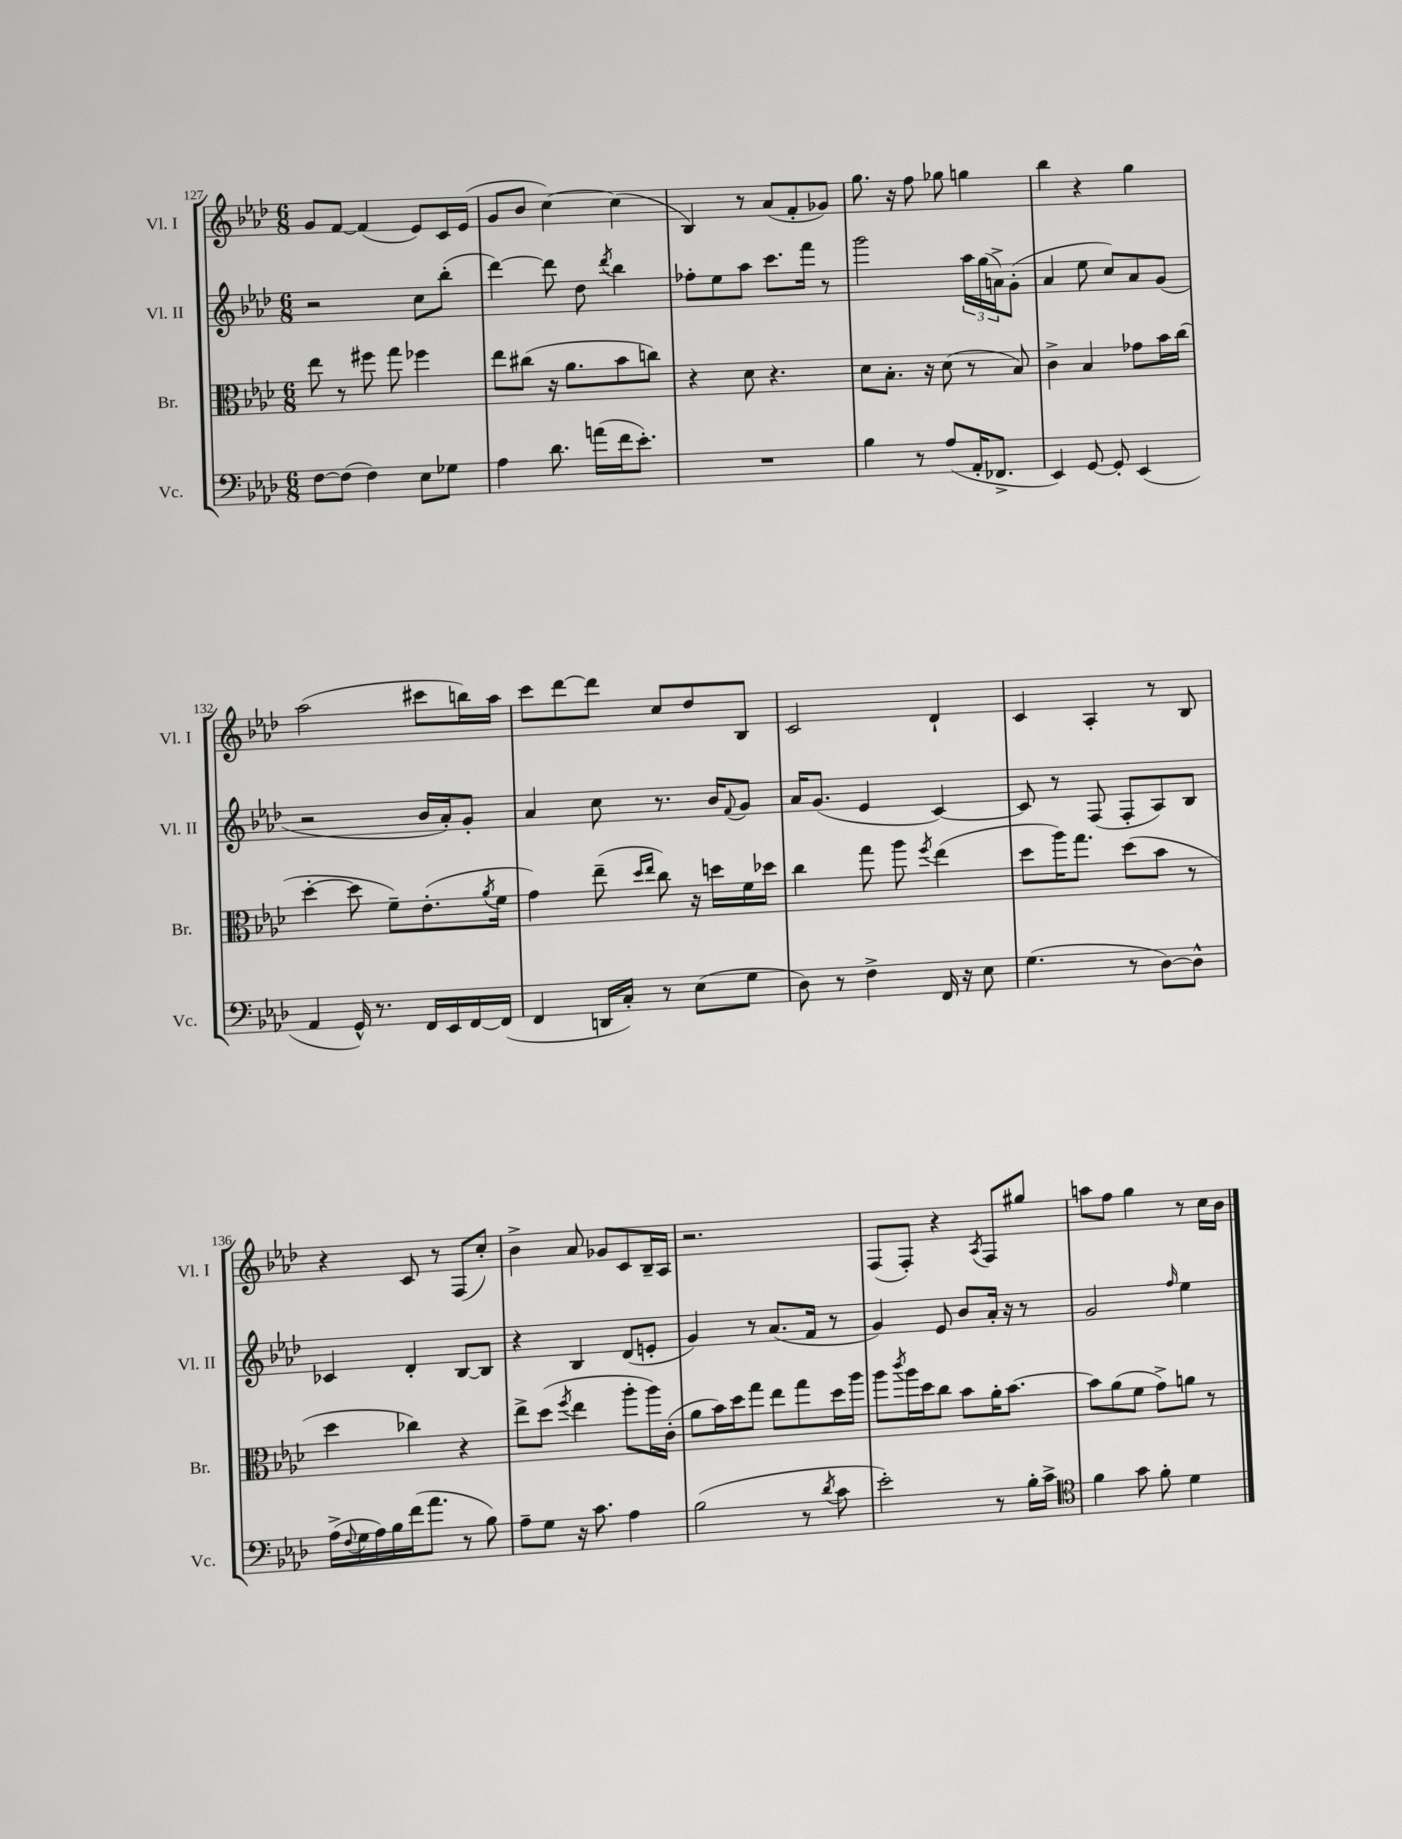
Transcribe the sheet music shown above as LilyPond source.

<<
\new StaffGroup <<
\new Staff = "s0" \with { instrumentName = "Vl. I" shortInstrumentName = "Vl. I" } {
    \clef treble \key aes \major \numericTimeSignature \time 6/8
    g'8 f'8~ f'4( ees'8) c'16 ees'16( |
    g'8 bes'8 c''4~) c''4( |
    bes4) r8 aes'8( f'8-. ges'8) |
    g''8. r16 f''8 ges''8 g''4 |
    bes''4 r4 g''4 |
    aes''2( cis'''8 b''16) aes''16 |
    c'''8 des'''8~ des'''8 c''8 des''8 bes8 |
    c'2 des'4-! |
    c'4 aes4-. r8 bes8 |
    r4 c'8 r8 f8( c''8-.) |
    bes'4-> aes'8 ges'8 c'8 bes16-- aes16 |
    r2. |
    f8( f8-.) r4 \acciaccatura { aes8 } f8 gis''8 |
    a''8 f''8 g''4 r8 c''16 bes'16 \bar "|." |
}
\new Staff = "s1" \with { instrumentName = "Vl. II" shortInstrumentName = "Vl. II" } {
    \clef treble \key aes \major \numericTimeSignature \time 6/8
    r2 c''8 bes''8-.( |
    des'''4~) des'''8 des''8 \acciaccatura { des'''8 } bes''4 |
    fes''8-. ees''8 aes''8 c'''8. f'''16 r8 |
    g'''2 \tuplet 3/2 { aes''16 g''16( a'16->) } g'8-.( |
    aes'4 ees''8 c''8) aes'8 g'8( |
    r2 bes'16 aes'16-.) g'8-. |
    aes'4 c''8 r8. bes'16 \appoggiatura { f'8 } g'8 |
    aes'16 g'8.( ees'4 c'4~) |
    c'8 r8 f8( f8-. aes8) bes8 |
    ces'4 des'4-. bes8~ bes8 |
    r4 bes4 des'8( e'8-. |
    g'4) r8 aes'8.( f'16 r8 |
    g'4) ees'8 bes'8 aes'16-. r16 r8 |
    g'2 \grace { f''16 } ees''4 \bar "|." |
}
\new Staff = "s2" \with { instrumentName = "Br." shortInstrumentName = "Br." } {
    \clef alto \key aes \major \numericTimeSignature \time 6/8
    ees''8 r8 fis''8 g''8 fes''4 |
    ees''8 cis''8( r16 aes'8. bes'8 c''8) |
    r4 des'8 r4. |
    des'8 bes8.-. r16 des'8( r8 bes8) |
    c'4-> bes4 ges'8 bes'16 c''16( |
    des''4~-. des''8 f'8--) ees'8.-.( \acciaccatura { aes'8 } f'16 |
    g'4) ees''8--( \grace { des''16 ees''16 } c''8) r16 d''16 f'16 des''16 |
    c''4 g''8 aes''8 \acciaccatura { f''8 } ees''4( |
    des''8 aes''16) g''8. des''8( bes'8 r8 |
    des''4 ces''4) r4 |
    ees''8-> des''8( \acciaccatura { f''8 } ees''4 aes''8-. aes''16) c'16-.( |
    aes'8 bes'16) des''16 g''8 ees''8 g''8 des''16 aes''16 |
    aes''8 \acciaccatura { c'''8 } aes''16 des''16 c''8 bes'8 aes'16-. bes'8.~ |
    bes'8 aes'8( f'8 g'8->) a'8 r8 \bar "|." |
}
\new Staff = "s3" \with { instrumentName = "Vc." shortInstrumentName = "Vc." } {
    \clef bass \key aes \major \numericTimeSignature \time 6/8
    f8~ f8( f4) ees8 ges8 |
    aes4 des'8. a'16( f'16 ees'8.-.) |
    R2. |
    bes4 r8 aes8( aes,16-. fes,8.-> |
    ees,4) g,8~ g,8-. ees,4( |
    aes,4 g,16-^) r8. f,16 ees,16 f,16~ f,16( |
    f,4 d,16 c16-.) r8 ees8( g8 |
    des8) r8 f4-> f,16 r16 ees8 |
    g4.( r8 des8~) des8-^ |
    aes16->( \appoggiatura { f8 } g16 aes16) bes16 f'16( aes'8. r8 bes8) |
    aes8-- g8 r16 c'8. aes4 |
    bes2( r8 \acciaccatura { des'8 } c'8 |
    ees'2-.) r8 bes16-. c'16-> |
    \clef tenor f'4 g'8 f'8-. des'4 \bar "|." |
}
>>
>>
\layout { \context { \Score currentBarNumber = #127 } }
